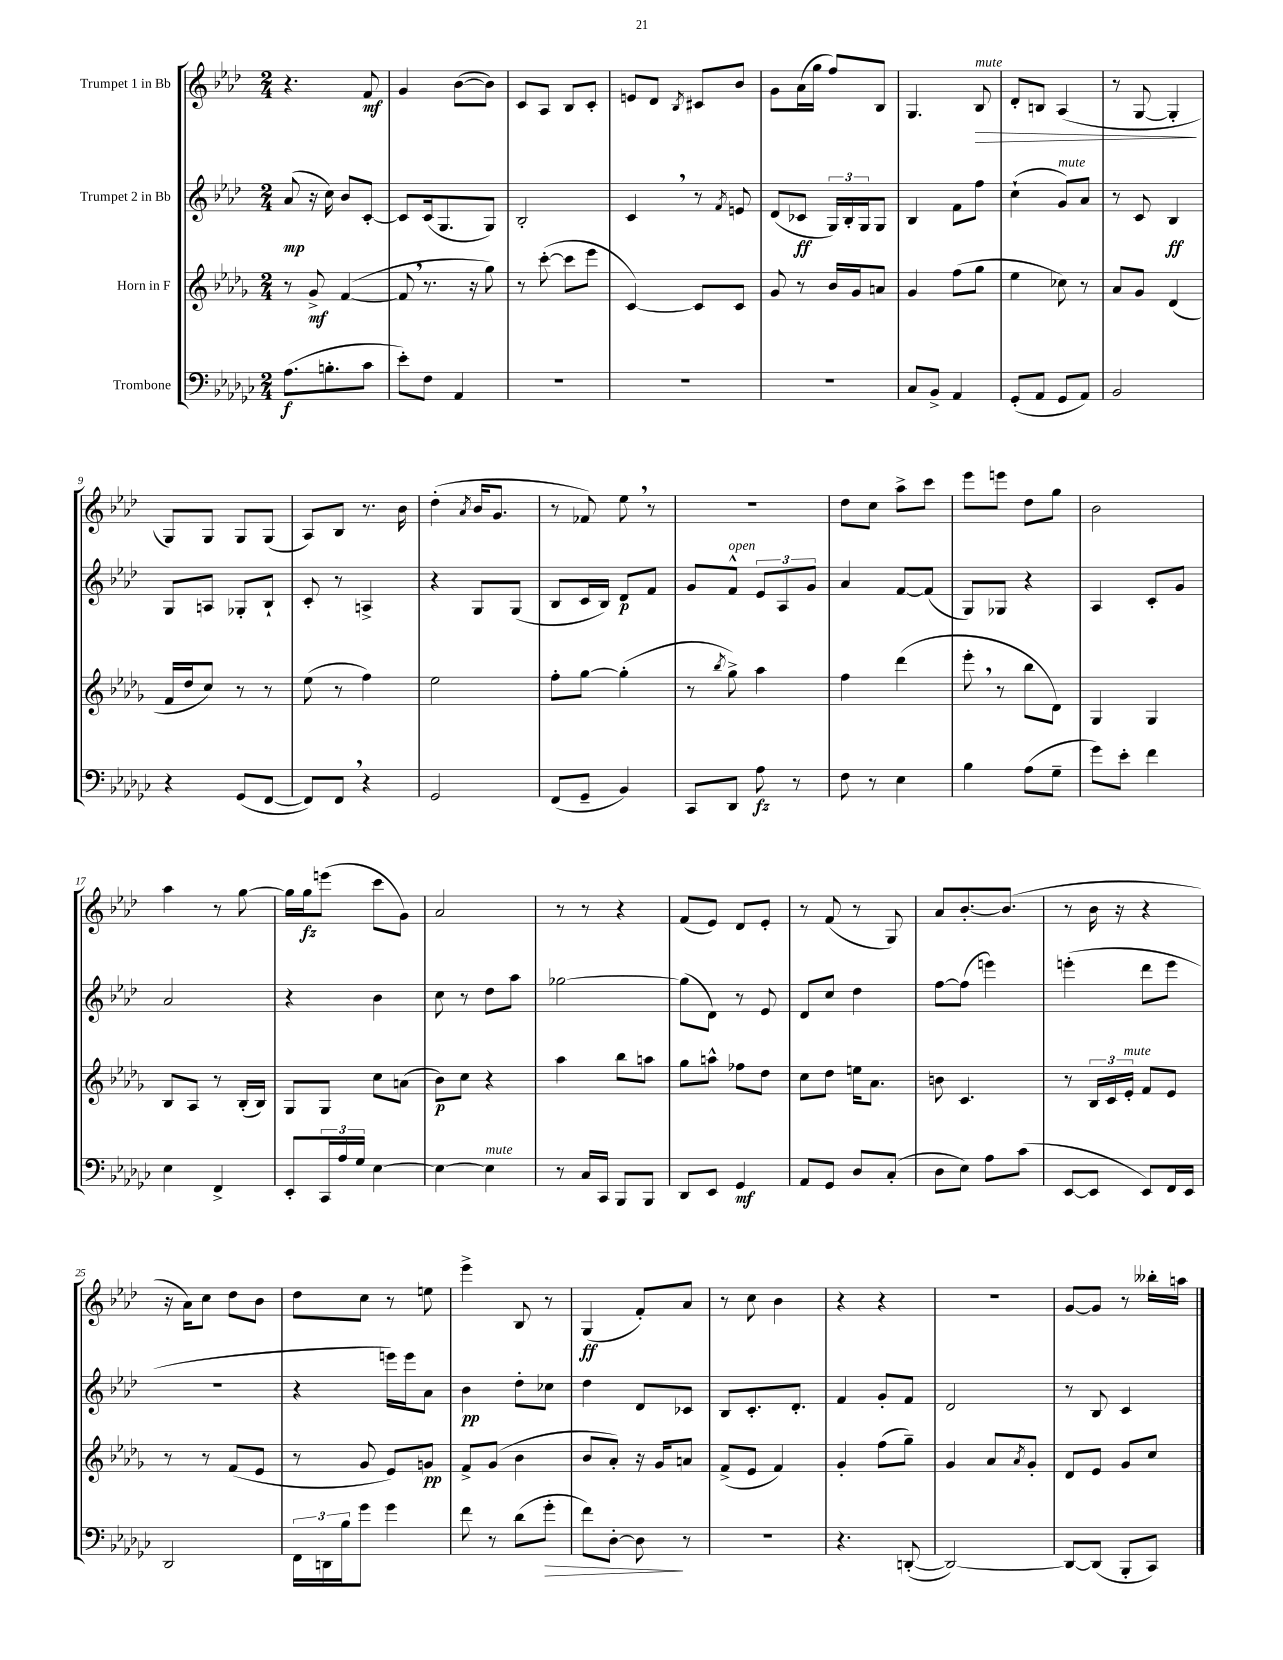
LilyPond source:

<<
\new StaffGroup <<
\new Staff = "s0" \with { instrumentName = "Trumpet 1 in Bb" } {
    \clef treble \key aes \major \numericTimeSignature \time 2/4
    r4. f'8\mf |
    g'4 bes'8~( bes'8) |
    c'8 aes8 bes8 c'8-. |
    e'8 des'8 \acciaccatura { bes8 } cis'8 bes'8 |
    g'8 aes'16( g''16 f''8) bes8 |
    g4. bes8\>^\markup { \italic "mute" } |
    des'8-. b8 aes4( |
    r8 g8~ g4-.\! |
    g8) g8 g8 g8( |
    aes8) bes8 r8. bes'16 |
    des''4-.( \acciaccatura { aes'8 } bes'16 g'8. |
    r8 fes'8) ees''8 \breathe r8 |
    r2 |
    des''8 c''8 aes''8-> c'''8 |
    ees'''8 e'''8 des''8 g''8 |
    bes'2 |
    aes''4 r8 g''8~ |
    g''16 g''16\fz e'''8( c'''8 g'8) |
    aes'2 |
    r8 r8 r4 |
    f'8( ees'8) des'8 ees'8-. |
    r8 f'8( r8 g8) |
    aes'8 bes'8.~-. bes'8.( |
    r8 bes'16 r16 r4 |
    r16 aes'16) c''8 des''8 bes'8 |
    des''8 c''8 r8 e''8 |
    ees'''4-> bes8 r8 |
    g4\ff( f'8-.) aes'8 |
    r8 c''8 bes'4 |
    r4 r4 |
    R2 |
    g'8~ g'8 r8 beses''16-. a''16 \bar "|." |
}
\new Staff = "s1" \with { instrumentName = "Trumpet 2 in Bb" } {
    \clef treble \key aes \major \numericTimeSignature \time 2/4
    aes'8\mp( r16 c''16) bes'8 c'8~-. |
    c'8 c'16( g8. g8) |
    bes2-. |
    c'4 \breathe r8 \acciaccatura { f'8 } e'8 |
    des'8( ces'8\ff \tuplet 3/2 { g16) bes16-. g16 } g8 |
    bes4 f'8 f''8 |
    c''4-!( g'8^\markup { \italic "mute" }) aes'8 |
    r8 c'8 bes4\ff |
    g8 a8 ges8-. bes8-! |
    c'8-. r8 a4-> |
    r4 g8 g8( |
    bes8 c'16 bes16) des'8\p f'8 |
    g'8 f'8-^^\markup { \italic "open" } \tuplet 3/2 { ees'8 aes8 g'8 } |
    aes'4 f'8~ f'8( |
    g8) ges8 r4 |
    aes4 c'8-. g'8 |
    aes'2 |
    r4 bes'4 |
    c''8 r8 des''8 aes''8 |
    ges''2~ |
    ges''8( des'8) r8 ees'8 |
    des'8 c''8 des''4 |
    f''8~ f''8( e'''4) |
    e'''4-.( des'''8 e'''8 |
    R2 |
    r4 e'''16) e'''16 aes'8 |
    bes'4\pp des''8-. ces''8 |
    des''4 des'8 ces'8 |
    bes8 c'8.-. des'8.-. |
    f'4 g'8-. f'8 |
    des'2 |
    r8 bes8 c'4 \bar "|." |
}
\new Staff = "s2" \with { instrumentName = "Horn in F" } {
    \clef treble \key des \major \numericTimeSignature \time 2/4
    r8 ges'8->\mf f'4~( |
    f'8 \breathe r8. r16 ges''8) |
    r8 c'''8~-.( c'''8 ees'''8 |
    c'4~) c'8 c'8 |
    ges'8 r8 bes'16 ges'16 a'8 |
    ges'4 f''8( ges''8 |
    ees''4 ces''8) r8 |
    aes'8 ges'8 des'4( |
    f'16 des''16 c''8) r8 r8 |
    ees''8( r8 f''4) |
    ees''2 |
    f''8-. ges''8~ ges''4-.( |
    r8 \acciaccatura { bes''8 } ges''8->) aes''4 |
    f''4 des'''4( |
    ees'''8-. \breathe r8 bes''8 des'8) |
    ges4 ges4 |
    bes8 aes8 r8 bes16-.( bes16) |
    ges8 ges8 c''8 a'8( |
    bes'8\p) c''8 r4 |
    aes''4 bes''8 a''8 |
    ges''8 a''8-^ fes''8 des''8 |
    c''8 des''8 e''16 aes'8. |
    b'8 c'4. |
    r8 \tuplet 3/2 { bes16 c'16 ees'16-.^\markup { \italic "mute" } } f'8 ees'8 |
    r8 r8 f'8( ees'8 |
    r8 ges'8 ees'8) g'8\pp |
    f'8-> ges'8( bes'4 |
    bes'8 aes'8-.) r16 ges'16 a'8 |
    f'8->( ees'8 f'4) |
    ges'4-. f''8( ges''8--) |
    ges'4 aes'8 \acciaccatura { aes'8 } ges'8-. |
    des'8 ees'8 ges'8 c''8 \bar "|." |
}
\new Staff = "s3" \with { instrumentName = "Trombone" } {
    \clef bass \key ges \major \numericTimeSignature \time 2/4
    aes8.\f( b8.-. ces'8 |
    ees'8-.) f8 aes,4 |
    R2 |
    R2 |
    R2 |
    ces8 bes,8-> aes,4 |
    ges,8-.( aes,8 ges,8 aes,8) |
    bes,2 |
    r4 ges,8( f,8~ |
    f,8) f,8 \breathe r4 |
    ges,2 |
    f,8( ges,8-- bes,4) |
    ces,8 des,8 aes8\fz r8 |
    f8 r8 ees4 |
    bes4 aes8( ges8-- |
    ges'8) ees'8-. f'4 |
    ees4 f,4-> |
    ees,8-. \tuplet 3/2 { ces,16 aes16 ges16 } ees4~ |
    ees4~ ees4^\markup { \italic "mute" } |
    r8 ces16 ces,16 bes,,8 bes,,8 |
    des,8 ees,8 ges,4\mf |
    aes,8 ges,8 des8 ces8-.( |
    des8 ees8) aes8 ces'8( |
    ees,8~ ees,8 ees,8) f,16 ees,16 |
    des,2 |
    \tuplet 3/2 { f,16 d,16 bes16 } ges'8 ges'4 |
    f'8 r8 des'8( ges'8-.\> |
    f'8) des8~-. des8\! r8 |
    r2 |
    r4. d,8~-.( |
    d,2~) |
    d,8~ d,8( bes,,8-. ces,8) \bar "|." |
}
>>
>>
